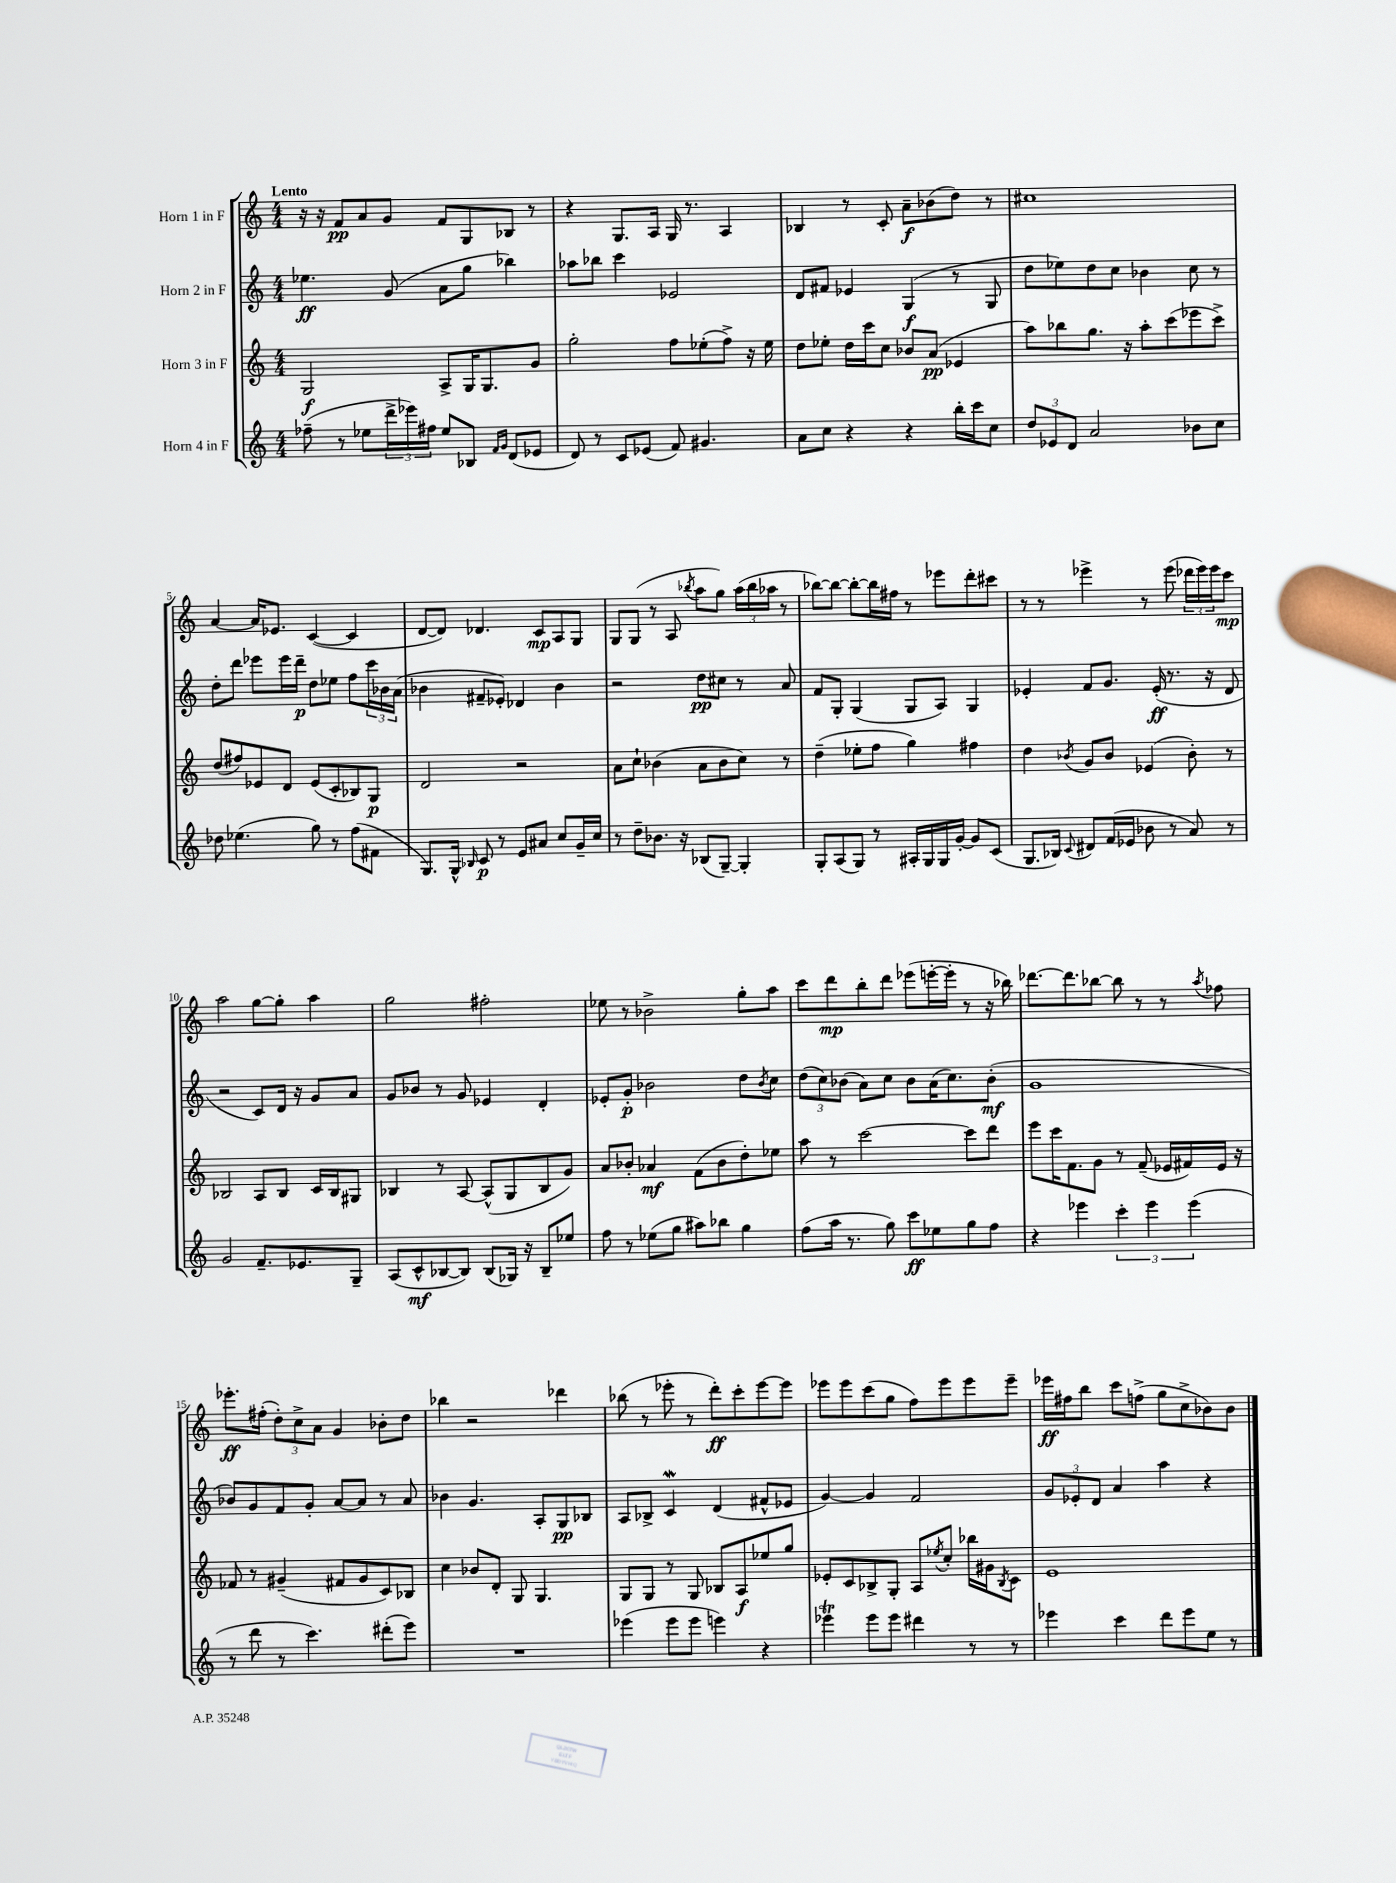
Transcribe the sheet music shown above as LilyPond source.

<<
\new StaffGroup <<
\new Staff = "s0" \with { instrumentName = "Horn 1 in F" } {
    \clef treble \key c \major \numericTimeSignature \time 4/4 \tempo "Lento"
    r16 r16 f'8\pp a'8 g'8 f'8 g8 bes8 r8 |
    r4 g8. a16 g16 r8. a4 |
    bes4 r8 c'8-. a'8--\f bes'8( d''8) r8 |
    cis''1 |
    a'4~ a'16 ees'8. c'4~( c'4 |
    d'8~ d'8) des'4. c'8\mp a8 g8 |
    g8 g8( r8 a8 \acciaccatura { bes''8 } a''8 g''8) \tuplet 3/2 { a''16( bes''16 aes''16 } r8 |
    bes''8~) bes''8~ bes''8~-. bes''16 fis''16 r8 ees'''8 d'''8-. cis'''8 |
    r8 r8 ees'''4-> r8 ees'''8( \tuplet 3/2 { des'''16 ees'''16) ees'''16 } c'''8\mp |
    a''2 g''8~ g''8-. a''4 |
    g''2 fis''2-. |
    ees''8 r8 bes'2-> g''8-. a''8 |
    c'''8 d'''8\mp b''8-. d'''8 ees'''8( e'''16~-. e'''16-. r8 r16 bes''16) |
    des'''8.~ des'''8. bes''8~ bes''8 r8 r8 \acciaccatura { a''8 } fes''8 |
    ees'''8.-.\ff fis''16-.( \tuplet 3/2 { d''8-.) c''8-> a'8 } g'4 bes'8-. d''8 |
    bes''4 r2 des'''4 |
    bes''8( r8 ees'''8-. r8 d'''8-.\ff) c'''8-. ees'''8~ ees'''8 |
    ees'''8 ees'''8 c'''8( g''8 f''8) ees'''8 ees'''8 ees'''8-- |
    ees'''16\ff fis''16 b''8 c'''8 f''8->( g''8 c''8-> bes'8) bes'8 \bar "|." |
}
\new Staff = "s1" \with { instrumentName = "Horn 2 in F" } {
    \clef treble \key c \major \numericTimeSignature \time 4/4
    ees''4.\ff g'8( a'8 g''8 bes''4) |
    aes''8 bes''8 c'''4 ees'2 |
    d'8 fis'8 ees'4 g4\f( r8 g8 |
    d''8 ees''8) d''8 c''8 bes'4 c''8 r8 |
    d''8-. d'''8 ees'''8 ees'''16 d'''16--\p d''8 ees''8 f''8 \tuplet 3/2 { c'''16 bes'16 a'16( } |
    bes'4 fis'8-- ees'8-.) des'4 bes'4 |
    r2 d''8\pp cis''8 r8 a'8 |
    f'8 g8-. g4( g8 a8) g4 |
    ees'4-. f'8 g'8. ees'16-.\ff( r8. r16 d'8 |
    r2 c'8) d'16 r16 g'8 a'8 |
    g'8 bes'8 r8 g'8 ees'4 d'4-. |
    ees'8-. g'8-.\p bes'2 d''8 \acciaccatura { bes'8 } c''8 |
    \tuplet 3/2 { d''8( c''8) bes'8( } a'8) c''8 bes'8 a'16( c''8.) bes'8-.\mf( |
    g'1 |
    bes'8) g'8 f'8 g'8-. a'8~ a'8 r8 a'8 |
    bes'4 g'4. a8-. g8\pp bes8 |
    a8 bes8-> c'4\mordent d'4( fis'8-^ ees'8 |
    g'4~) g'4 f'2 |
    \tuplet 3/2 { g'8 ees'8-. d'8 } a'4 a''4 r4 \bar "|." |
}
\new Staff = "s2" \with { instrumentName = "Horn 3 in F" } {
    \clef treble \key c \major \numericTimeSignature \time 4/4
    g2\f a8-> g16 g8. g'8 |
    g''2-. f''8 ees''8-.( f''8->) r16 ees''16 |
    d''8 ees''8-. d''16 c'''16 c''8 bes'8 a'8\pp( ees'4 |
    a''8) bes''8 g''8. r16 a''8-. c'''8( ees'''8 c'''8->) |
    d''8( fis''8) ees'8 d'8 ees'8( c'8-. bes8) g8\p |
    d'2 r2 |
    a'8 c''8-! bes'4( a'8 bes'8 c''8) r8 |
    d''4--( ees''8-. f''8 g''4) fis''4 |
    d''4 \acciaccatura { bes'8 } g'8 bes'8 ees'4( bes'8-.) r8 |
    bes2 a8 bes8 c'16 bes16 gis8 |
    bes4 r8 a8~ a8-^( g8 bes8 g'8) |
    a'8 bes'8-. aes'4\mf f'8( bes'8 d''8-.) ees''8 |
    a''8 r8 c'''2~ c'''8 d'''8 |
    e'''8 c'''16 f'8. g'8 r8 f'8--( ees'16 fis'16) ees'16 r16 |
    fes'8 r8 gis'4--( fis'8 gis'8 c'8) bes8 |
    c''4 bes'8 d'8-. g8 g4. |
    g8 g8 r8 g8 bes8 a8\f ees''8 g''8 |
    ees'8-. c'8 bes8-> g8-. a8 \acciaccatura { ees''8 } c''8-. bes''16 gis'16 \acciaccatura { bes8 } c'8 |
    e'1 \bar "|." |
}
\new Staff = "s3" \with { instrumentName = "Horn 4 in F" } {
    \clef treble \key c \major \numericTimeSignature \time 4/4
    fes''8--( r8 ees''8 \tuplet 3/2 { d'''16-> ees'''16) fis''16 } ees''8 bes8 \grace { f'16 g'16 } d'8( ees'8 |
    d'8) r8 c'8 ees'8( f'8) gis'4. |
    a'8 c''8 r4 r4 b''16-. c'''16 c''8 |
    \tuplet 3/2 { d''8 ees'8 d'8 } a'2 bes'8 c''8 |
    des''8 ees''4.( g''8) r8 f''8( fis'8 |
    g8.) g16-^ \grace { bes16 } c'8\p r8 e'8 ais'8 c''8 g'16-- c''16 |
    r8 d''8-- bes'8. r16 bes8( g8~--) g4-. |
    g8-. a8( g8) r8 ais16-. g16 g16 g'16~-. g'8 c'8( |
    g8. bes16) \appoggiatura { c'8 } dis'8 f'16( ees'16 bes'8 r8 a'8) r8 |
    g'2 f'8.-- ees'8. g8-- |
    a8( c'8-^\mf bes8~ bes8) bes8( ges16) r16 bes8-- ees''8 |
    f''8 r8 ees''8( g''8 ais''8) bes''8 g''4 |
    f''8( a''16 r8. g''8) c'''8\ff ees''8 g''8 f''8 |
    r4 ees'''4 \tuplet 3/2 { c'''4-. ees'''4 ees'''4( } |
    r8 d'''8 r8 c'''4.) dis'''8-.( e'''8) |
    R1 |
    ees'''4( ees'''8 ees'''8 e'''4) r4 |
    ees'''4\trill ees'''8 ees'''8 dis'''4 r8 r8 |
    ees'''4 c'''4 d'''8 ees'''8 e''8 r8 \bar "|." |
}
>>
>>
